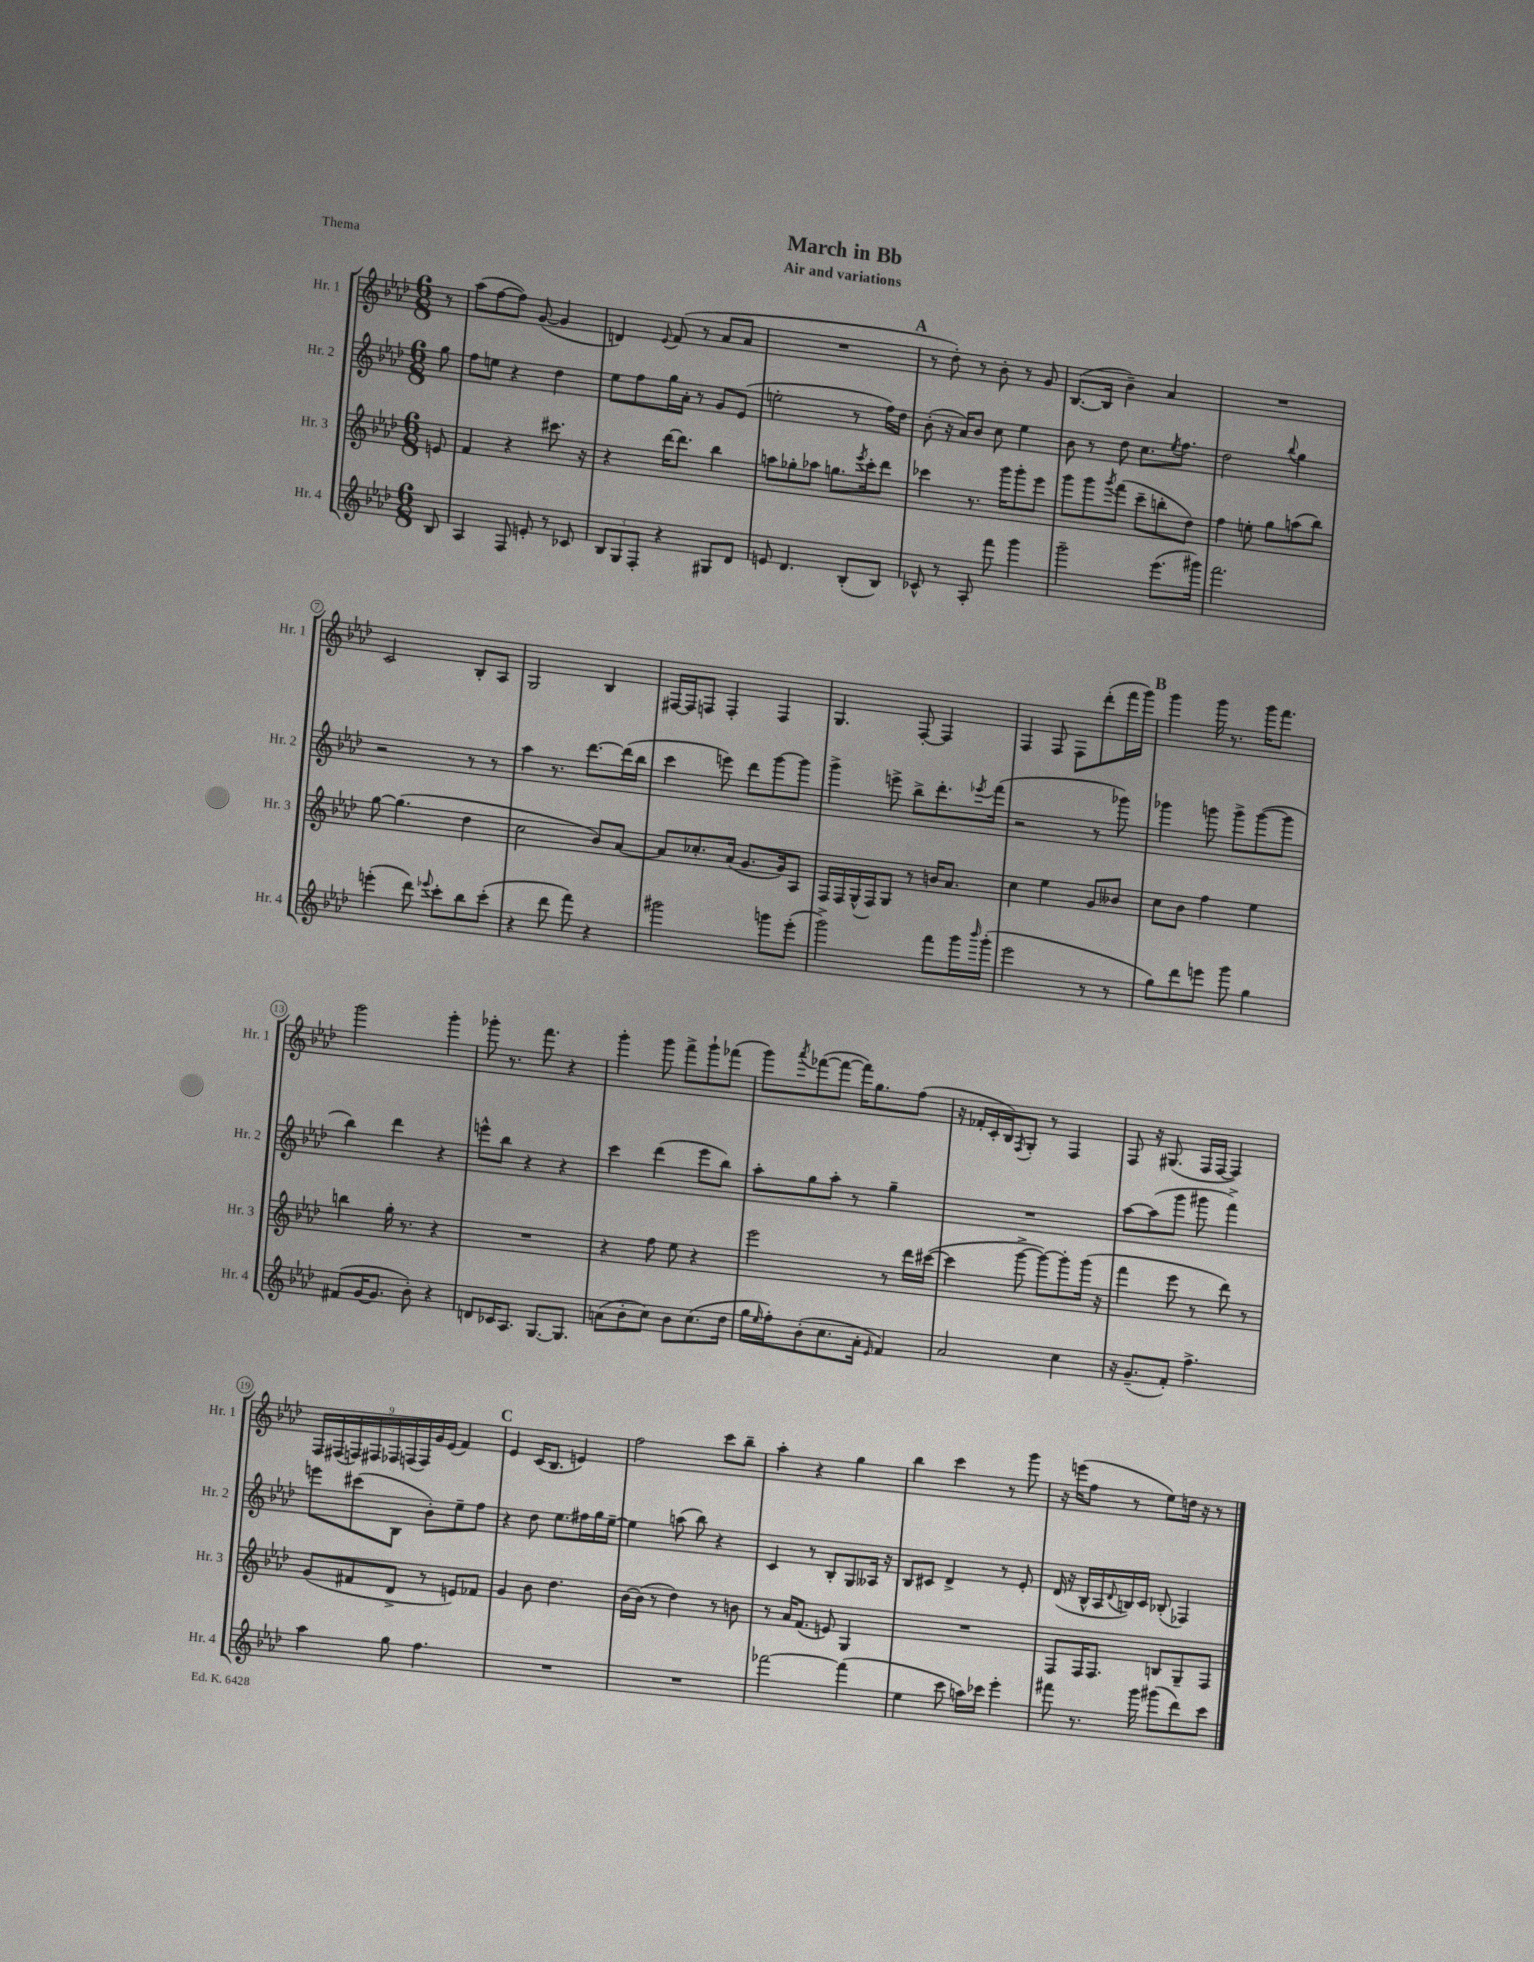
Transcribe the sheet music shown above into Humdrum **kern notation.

**kern	**kern	**kern	**kern
*part4	*part3	*part2	*part1
*staff4	*staff3	*staff2	*staff1
*I"Hr. 4	*I"Hr. 3	*I"Hr. 2	*I"Hr. 1
*I'Hr. 4	*I'Hr. 3	*I'Hr. 2	*I'Hr. 1
*clefG2	*clefG2	*clefG2	*clefG2
*k[b-e-a-d-]	*k[b-e-a-d-]	*k[b-e-a-d-]	*k[b-e-a-d-]
*M6/8	*M6/8	*M6/8	*M6/8
=	=	=	=
8B-/	8en/	8gg\	8r
=1	=1	=1	=1
4A-/	4f/	8ff\L	(8aa-\L
.	.	8een\J	[8ff\
8F/	4r	4r	8ff\J])
8en'/	.	.	([8g/
8r	8.ccc#X\	4dd-\	4g/]
8c-X/	.	.	.
.	16r	.	.
=2	=2	=2	=2
12B-/L	4r	8ee-\L	4dn/)
12G/	.	.	.
.	.	8ff\	.
12F'/J	.	.	.
.	.	.	8qqe-/
4r	[16ddd-\KL	16gg\L	(8f/
.	8.ddd-\J]	16a-'\JJ	.
.	.	8r	8r
8G#X/L	4bb-\	8g/L	8a-/L
8d-/J	.	(8e-/J	8a-/J
=3	=3	=3	=3
8en/	8aan\L	2een'\	2.r
4.d-/	8gg-X'\	.	.
.	8aa-X\J	.	.
.	8.ggn\L	.	.
(8B-'/L	.	8r	.
.	8qeee-/	.	.
.	16ccc'\k	.	.
8B-/J)	8ddd-\J	16ff\LL)	.
.	.	16dd-\JJ	.
!!LO:REH:place=s1:t=A
=4	=4	=4	=4
8c-X^^/	4ccc-X\	(8b-'\	8r
8r	.	16r	8dd-'\)
.	.	16a-/KL)	.
8A-'/	8.r	8b-/J	8r
8fff\	.	8cc\	8b-'\
.	16ggg\KL	.	.
4ggg\	8ggg'\	4ee-\	8r
.	8eee-\J	.	8g/
=5	=5	=5	=5
2ggg~\	8ggg\L	8b-\	([8.B-/L
.	8ggg\	8r	.
.	.	.	16B-/Jk]
.	8qggg/	.	.
.	(8fff\J	8dd-\	4b-~\)
.	8ccc~\L	8.cc\L	.
(8.eee-\L	8bbn'\	.	4a-/
.	.	8qee-/	.
.	.	8.ff\J	.
.	8dd-\J)	.	.
16ggg#X\Jk)	.	.	.
=6	=6	=6	=6
2.fff\	4ff\	2dd-\	2.r
.	8een'\	.	.
.	8gg\L	.	.
.	.	8qqbb-/	.
.	(8aan\	4gg\	.
.	8bb-\J)	.	.
!!LO:LB:g=z
=7	=7	=7	=7
(4eeen'\	[8gg\	2r	2c/
.	(4.gg\]	.	.
8ddd-\)	.	.	.
8qqeee-X/	.	.	.
8ccc'\L	.	.	.
8bb-\	4dd-\	8r	8B-'/L
(8ccc'\J	.	8r	8A-/J
=8	=8	=8	=8
4r	2cc\	4aa-\	2G/
8ddd-\	.	8.r	.
8fff\)	.	.	.
.	.	[8.ddd-\L	.
4r	8b-/L)	.	4B-/
.	[8a-/J	(16ddd-\L]	.
.	.	16bb-\JJ	.
=9	=9	=9	=9
2ggg#X\	8a-/L]	4ccc\	[16F#X/LL
.	.	.	16F#/J]
.	8.cc-X'/	.	8Fn/J
.	.	8eeen\)	4F'/
.	(16a-/Jk	.	.
.	8.g/L	8ddd-\L	.
8gggn\L	.	[8ggg\	4F/
.	16g/k)	.	.
(8eee-'\J	8A-/J	8ggg\J]	.
=10	=10	=10	=10
2ggg^\)	16F/LL	4ggg^\	4.G/
.	16F/	.	.
.	(16G^^/	.	.
.	16F/J)	.	.
.	8G/J	8eeen^\	.
.	8r	8bb-^\L	[8F'/
8fff\L	16bn/KL	8.ddd-'\	4F/]
.	8.a-/J	.	.
16ggg\L	.	.	.
16qqbbb-/	.	8qeee-X/	.
(16ggg'\JJ	.	(16fff\Jk	.
=11	=11	=11	=11
2eee-\	4cc\	2r	4F/
.	4ee-\	.	8F/
.	.	.	8F\L
8r	8g/L	8r	(8ddd-'\
8r	8b--X/J	8ggg-X\)	16fff\L
.	.	.	16ggg\JJ)
!!LO:REH:place=s1:t=B
=12	=12	=12	=12
8gg\L)	8cc\L	4ggg-X\	4ggg\
8ddd-\	8b-\J	.	.
8eeen\J	4ff\	8gggn\	16ggg\
.	.	.	8.r
8ggg\	.	8ggg^\L	.
4gg\	4ee-\	([8ggg\	16ggg\KL
.	.	.	8.fff\J
.	.	8ggg\J]	.
!!LO:LB:g=z
=13	=13	=13	=13
(8f#X/L	4bbn\	4bb-\)	2ggg\
[16g/K	.	.	.
8.g/J]	.	.	.
.	16gg'\	4ddd-\	.
.	8.r	.	.
8b-'\)	.	.	.
4r	4r	4r	4ggg'\
=14	=14	=14	=14
8dn/L	2.r	8eeen^^\L	8ggg-X'\
16c-X/K	.	8bb-\J	8.r
8.A-/J	.	.	.
.	.	4r	.
.	.	.	8.fff\
[8.G/L	.	.	.
.	.	4r	4r
8.G/J]	.	.	.
=15	=15	=15	=15
(8an\L	4r	4ccc\	4ggg'\
8b-'\	.	.	.
8cc\J)	8ff\	(4ddd-\	8ggg\
8b-\L	8ee-\	.	8fff^\L
(8.cc\	4r	8eee-\L	8ggg`\
.	.	8bb-\J)	(8fff-X\J
16dd-\Jk	.	.	.
=16	=16	=16	=16
16gg\LL	2eee-\	8aa-'\L	8ggg\L)
16qqee-/	.	.	.
16ff'\J)	.	.	.
.	.	.	8qaaa-/
(8b-'\	.	8gg\	([8fff-X\
8.cc\	.	8aa-'\J	8fff-\J_
.	.	8r	16fff-\KL])
16a-'\Jk	.	.	8.gg\
16qqe-/	.	.	.
4f/)	8r	4gg~\	.
.	16ddd-\LL	.	(8ff\J
.	([16ccc#X\JJ	.	.
=17	=17	=17	=17
2a-/	4ccc#\]	2.r	16r
.	.	.	16f-X'/LL
.	.	.	16c'/
.	.	.	16B-/J)
.	.	.	8qF/
.	[8ggg^\	.	8G'/J
.	8ggg\L_)	.	8r
4cc\	8ggg'\]	.	4F/
.	(16ggg\Jk	.	.
.	16r	.	.
=18	=18	=18	=18
16r	4fff\	[8aa-\L	8F/
(8.g~/L	.	.	.
.	.	(8aa-\]	16r
.	.	.	(8.G#X/
8f'/J)	8eee-\	8ggg\J	.
4.ff^\	8r	8ggg#X\	16F/LL
.	.	.	[16F/JJ
.	8ddd-\)	4fff^\)	4F/])
.	8r	.	.
!!LO:LB:g=z
=19	=19	=19	=19
4aa-\	(8g/L	8eeen\L	18F/LL
.	.	.	(18F#X/
.	.	.	18Fn/)
.	8f#X/	(8ccc#X\	.
.	.	.	18F#X/
.	.	.	18F-X/
8gg\	8d-^/J	8B-\J	.
.	.	.	(18Fn/
.	.	.	18F/)
4.ff\	8r	8b-'\L)	.
.	.	.	18g/
.	.	.	(18e-/JJ
.	8en/L)	8ee-~\	4f/)
.	8f-X/J	8ff\J	.
!!LO:REH:place=s1:t=C
=20	=20	=20	=20
2.r	4g/	4r	4e-/
.	8b-\	8dd-\	(16c/KL
.	.	.	8.B-/J
.	4.dd-\	8.ee-\L	.
.	.	.	4en/)
.	.	16ff#X\L	.
.	.	16gg\	.
.	.	[16ee-~\JJ	.
=21	=21	=21	=21
2.r	[16b-\LL	4ee-\]	2ff\
.	(16b-\JJ]	.	.
.	8r	.	.
.	4dd-\)	(8aan\	.
.	.	8bb-\)	.
.	8r	4r	8ccc\L
.	8bn\	.	8bb-~\J
=22	=22	=22	=22
[2fff-X\	8r	4c/	4aa-'\
.	16a-/KL	.	.
.	(8.f/J	.	.
.	.	8r	4r
.	8en/)	8B-'/L	.
(4fff-\]	4G/	8G/	4gg\
.	.	16A--X/Jk	.
.	.	16r	.
=23	=23	=23	=23
4ee-\	2.r	8B-/L	4bb-\
.	.	8c#X/J	.
8ccc\	.	4d-^/	4ccc\
16aan\LL)	.	.	.
16ccc-X\JJ	.	.	.
4eee-'\	.	8r	8r
.	.	8e-'/	8ggg\
=24	=24	=24	=24
8fff#X\	8F/L	(16d-/	16r
.	.	16r	(16eeen\KL
8.r	16F/K	16B-^^/LL	8ff\J
.	8.F/J	16A-/	.
.	.	8qqd-/	.
.	.	16Bn/)	8r
16ggg\	.	16c/JJ	.
(8ggg#X\L	8Bn/L	(8B-X'/	8ee-\L)
8ddd-\)	8G~/	4F-X/)	16ddn\Jk
.	.	.	16r
8ccc\J	8F/J	.	8r
==	==	==	==
*-	*-	*-	*-
